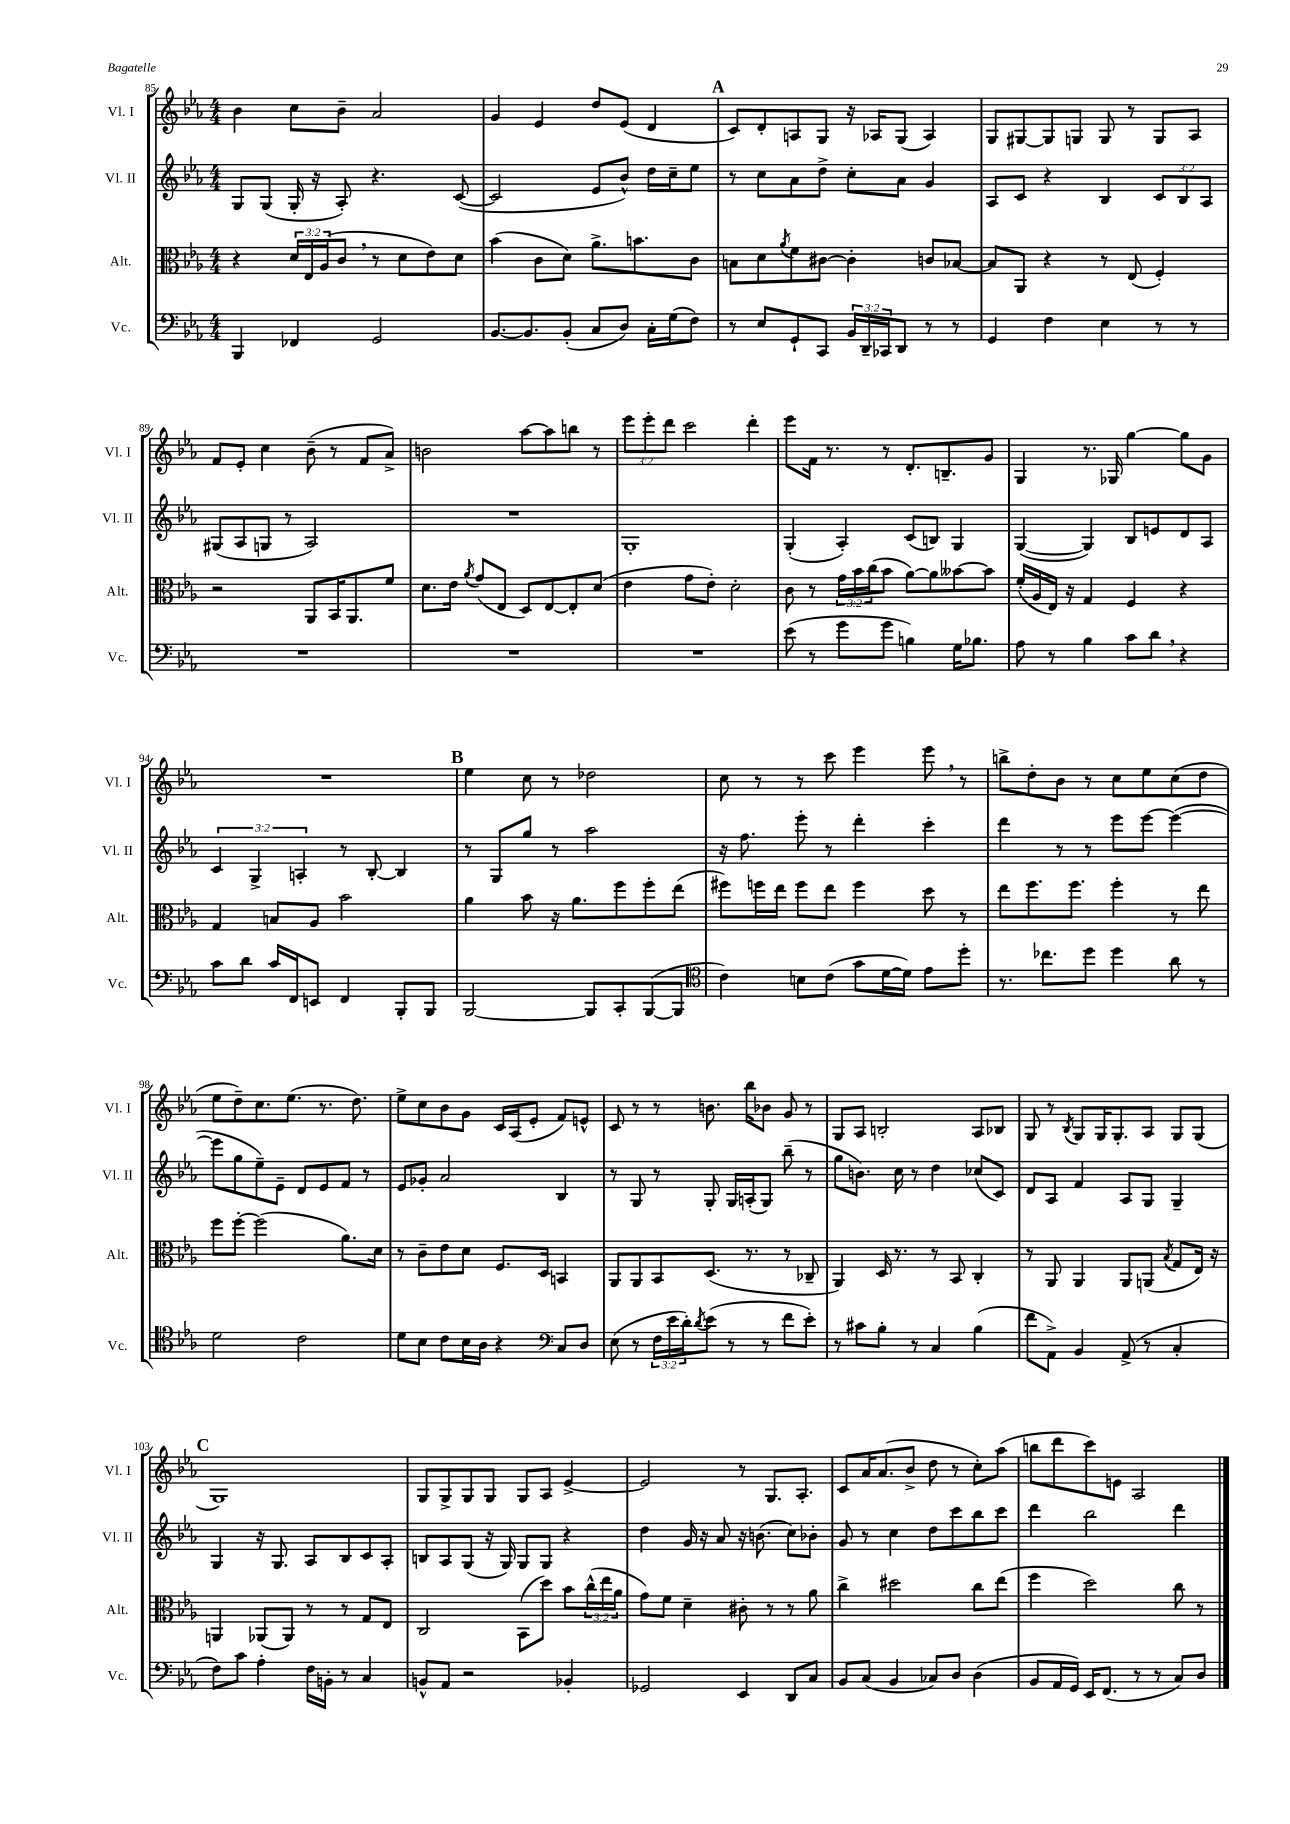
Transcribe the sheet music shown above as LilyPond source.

<<
\new StaffGroup <<
\new Staff = "s0" \with { instrumentName = "Vl. I" shortInstrumentName = "Vl. I" } {
    \clef treble \key ees \major \numericTimeSignature \time 4/4 \override Staff.TupletNumber.text = #tuplet-number::calc-fraction-text
    bes'4 c''8 bes'8-- aes'2 |
    g'4 ees'4 d''8 ees'8( d'4 |
    \mark \markup { \bold "A" } c'8) d'8-. a8 g8 r16 aes16 g8( aes4) |
    g8 gis8~ gis8 g8 g8 r8 g8 aes8 |
    f'8 ees'8-. c''4 bes'8--( r8 f'8 aes'8->) |
    b'2 aes''8~ aes''8 b''8 r8 |
    \tuplet 3/2 { ees'''8 ees'''8-. d'''8 } c'''2 d'''4-. |
    ees'''8 f'16 r8. r8 d'8.-. b8.-- g'8 |
    g4 r8. ges16 g''4~ g''8 g'8 |
    R1 |
    \mark \markup { \bold "B" } ees''4 c''8 r8 des''2 |
    c''8 r8 r8 c'''8 ees'''4 ees'''8 \breathe r8 |
    b''8-> d''8-. bes'8 r8 c''8 ees''8 c''8( d''8 |
    ees''8 d''8--) c''8. ees''8.( r8. d''8.) |
    ees''8-> c''8 bes'8 g'8 c'16 aes16( ees'8-. f'8) e'8-^ |
    c'8 r8 r8 b'8. bes''16 bes'8 g'8 r8 |
    g8 aes8 b2-. aes8 bes8 |
    g8 r8 \acciaccatura { bes8 } g8 g16 g8.-. aes8 g8 g8( |
    \mark \markup { \bold "C" } g1) |
    g8 g8-> g8 g8 g8 aes8 ees'4~-> |
    ees'2 r8 g8. aes8.-. |
    c'8 aes'16 aes'8.( bes'8-> d''8 r8 c''8-.) aes''8( |
    b''8 d'''8 c'''8) e'8 aes2 \bar "|." |
}
\new Staff = "s1" \with { instrumentName = "Vl. II" shortInstrumentName = "Vl. II" } {
    \clef treble \key ees \major \numericTimeSignature \time 4/4 \override Staff.TupletNumber.text = #tuplet-number::calc-fraction-text
    g8 g8( g16-. r16 aes8-.) r4. c'8~( |
    c'2 ees'8 bes'8-^) d''16 c''16-- ees''8 |
    \mark \markup { \bold "A" } r8 c''8 aes'8 d''8-> c''8-. aes'8 g'4 |
    aes8 c'8 r4 bes4 \tuplet 3/2 { c'8 bes8 aes8 } |
    gis8( aes8 g8 r8 aes2) |
    R1 |
    g1-. |
    g4-.( aes4-.) c'8( b8) g4 |
    g4~( g4) bes8 e'8 d'8 aes8 |
    \tuplet 3/2 { c'4 g4-> a4-. } r8 bes8~-. bes4 |
    \mark \markup { \bold "B" } r8 g8 g''8 r8 aes''2 |
    r16 f''8. ees'''8-. r8 d'''4-. c'''4-. |
    d'''4 r8 r8 ees'''8 ees'''8~ ees'''4~( |
    ees'''8 g''8 ees''8--) ees'8-- d'8 ees'8 f'8 r8 |
    ees'8 ges'8-. aes'2 bes4 |
    r8 g8 r8 g8-. g16 a16-.( g8) bes''8--( r8 |
    g''8 b'8.) c''16 r8 d''4 ces''8( c'8) |
    d'8 aes8 f'4 aes8 g8 g4-- |
    \mark \markup { \bold "C" } g4 r16 g8. aes8 bes8 c'8 aes8-. |
    b8 aes8 g8( r16 g16) g8 g8 r4 |
    d''4 g'16 r16 aes'8 r16 b'8.( c''8) bes'8-. |
    g'8 r8 c''4 d''8 c'''8 bes''8 c'''8 |
    d'''4 bes''2 d'''4 \bar "|." |
}
\new Staff = "s2" \with { instrumentName = "Alt." shortInstrumentName = "Alt." } {
    \clef alto \key ees \major \numericTimeSignature \time 4/4 \override Staff.TupletNumber.text = #tuplet-number::calc-fraction-text
    r4 \tuplet 3/2 { d'16 ees16 aes16( } c'8 \breathe r8 d'8 ees'8) d'8 |
    bes'4( c'8 d'8) aes'8.-> b'8. c'8 |
    \mark \markup { \bold "A" } b8 d'8 \acciaccatura { aes'8 } f'8 cis'8~ cis'4-. c'8 bes8~ |
    bes8 aes,8 r4 r8 ees8( f4-.) |
    r2 aes,8 bes,16 aes,8. f'8 |
    d'8. ees'16 \acciaccatura { aes'8 } g'8( ees8 d8) ees8~ ees8-. d'8( |
    ees'4 g'8 ees'8-.) d'2-. |
    c'8 r8 \tuplet 3/2 { g'16 bes'16 c''16( } bes'8 aes'8~) aes'8 beses'8~ beses'8 |
    f'16-.( aes16 ees16) r16 g4 f4 r4 |
    g4 b8 aes8 bes'2 |
    \mark \markup { \bold "B" } aes'4 bes'8 r16 aes'8. f''8 f''8-. ees''8( |
    fis''8) f''16 ees''16 f''8 ees''8 f''4 d''8 r8 |
    ees''8 f''8. f''8. f''4-. r8 ees''8 |
    f''8 f''8~-. f''2( aes'8.) d'16 |
    r8 c'8-- ees'8 d'8 f8. d16 b,4 |
    aes,8 aes,8 bes,8 d8.( r8. r8 ces8-- |
    aes,4) d16 r8. r8 bes,8 c4-. |
    r8 aes,8 aes,4 aes,8 a,8( \acciaccatura { bes8 } g8 ees16) r16 |
    \mark \markup { \bold "C" } a,4 aes,8( aes,8) r8 r8 g8 ees8 |
    c2 bes,8( d''8) bes'8 \tuplet 3/2 { c''16-^( ees''16 aes'16 } |
    g'8) f'8 d'4-- cis'8-. r8 r8 aes'8 |
    c''4-> dis''2 c''8 ees''8( |
    f''4 d''2) c''8 r8 \bar "|." |
}
\new Staff = "s3" \with { instrumentName = "Vc." shortInstrumentName = "Vc." } {
    \clef bass \key ees \major \numericTimeSignature \time 4/4 \override Staff.TupletNumber.text = #tuplet-number::calc-fraction-text
    bes,,4 fes,4 g,2 |
    bes,8.~ bes,8. bes,8-.( c8 d8) c16-. g16( f8) |
    \mark \markup { \bold "A" } r8 ees8 g,8-! c,8 \tuplet 3/2 { bes,16 d,16-- ces,16 } d,8 r8 r8 |
    g,4 f4 ees4 r8 r8 |
    R1 |
    R1 |
    R1 |
    ees'8( r8 g'8 g'8 b4) g16 bes8. |
    aes8 r8 bes4 c'8 d'8 \breathe r4 |
    c'8 d'8 c'16 f,16 e,8 f,4 bes,,8-. bes,,8 |
    \mark \markup { \bold "B" } bes,,2~ bes,,8 c,8-. bes,,8~( bes,,8 |
    \clef tenor c'4) b8 c'8( g'8 d'16~ d'16) ees'8 d''8-. |
    r8. ces''8. d''8 d''4 aes'8 r8 |
    d'2 c'2 |
    d'8 bes8 c'8 bes16 aes16 r4 \clef bass c8 d8 |
    ees8( r8 \tuplet 3/2 { f16 ees'16 d'16-.) } \acciaccatura { d'8 } ees'8( r8 r8 f'8 ees'8-.) |
    r8 cis'8 bes8-. r8 c4 bes4( |
    f'8 aes,8->) bes,4 aes,8->( r8 c4-. |
    \mark \markup { \bold "C" } f8) c'8 aes4-. f16 b,16-. r8 c4 |
    b,8-^ aes,8 r2 bes,4-. |
    ges,2 ees,4 d,8 c8 |
    bes,8 c8( bes,4 ces8) d8 d4( |
    bes,8 aes,16 g,16) ees,16 f,8.( r8 r8 c8) d8 \bar "|." |
}
>>
>>
\layout { \context { \Score currentBarNumber = #85 } }
